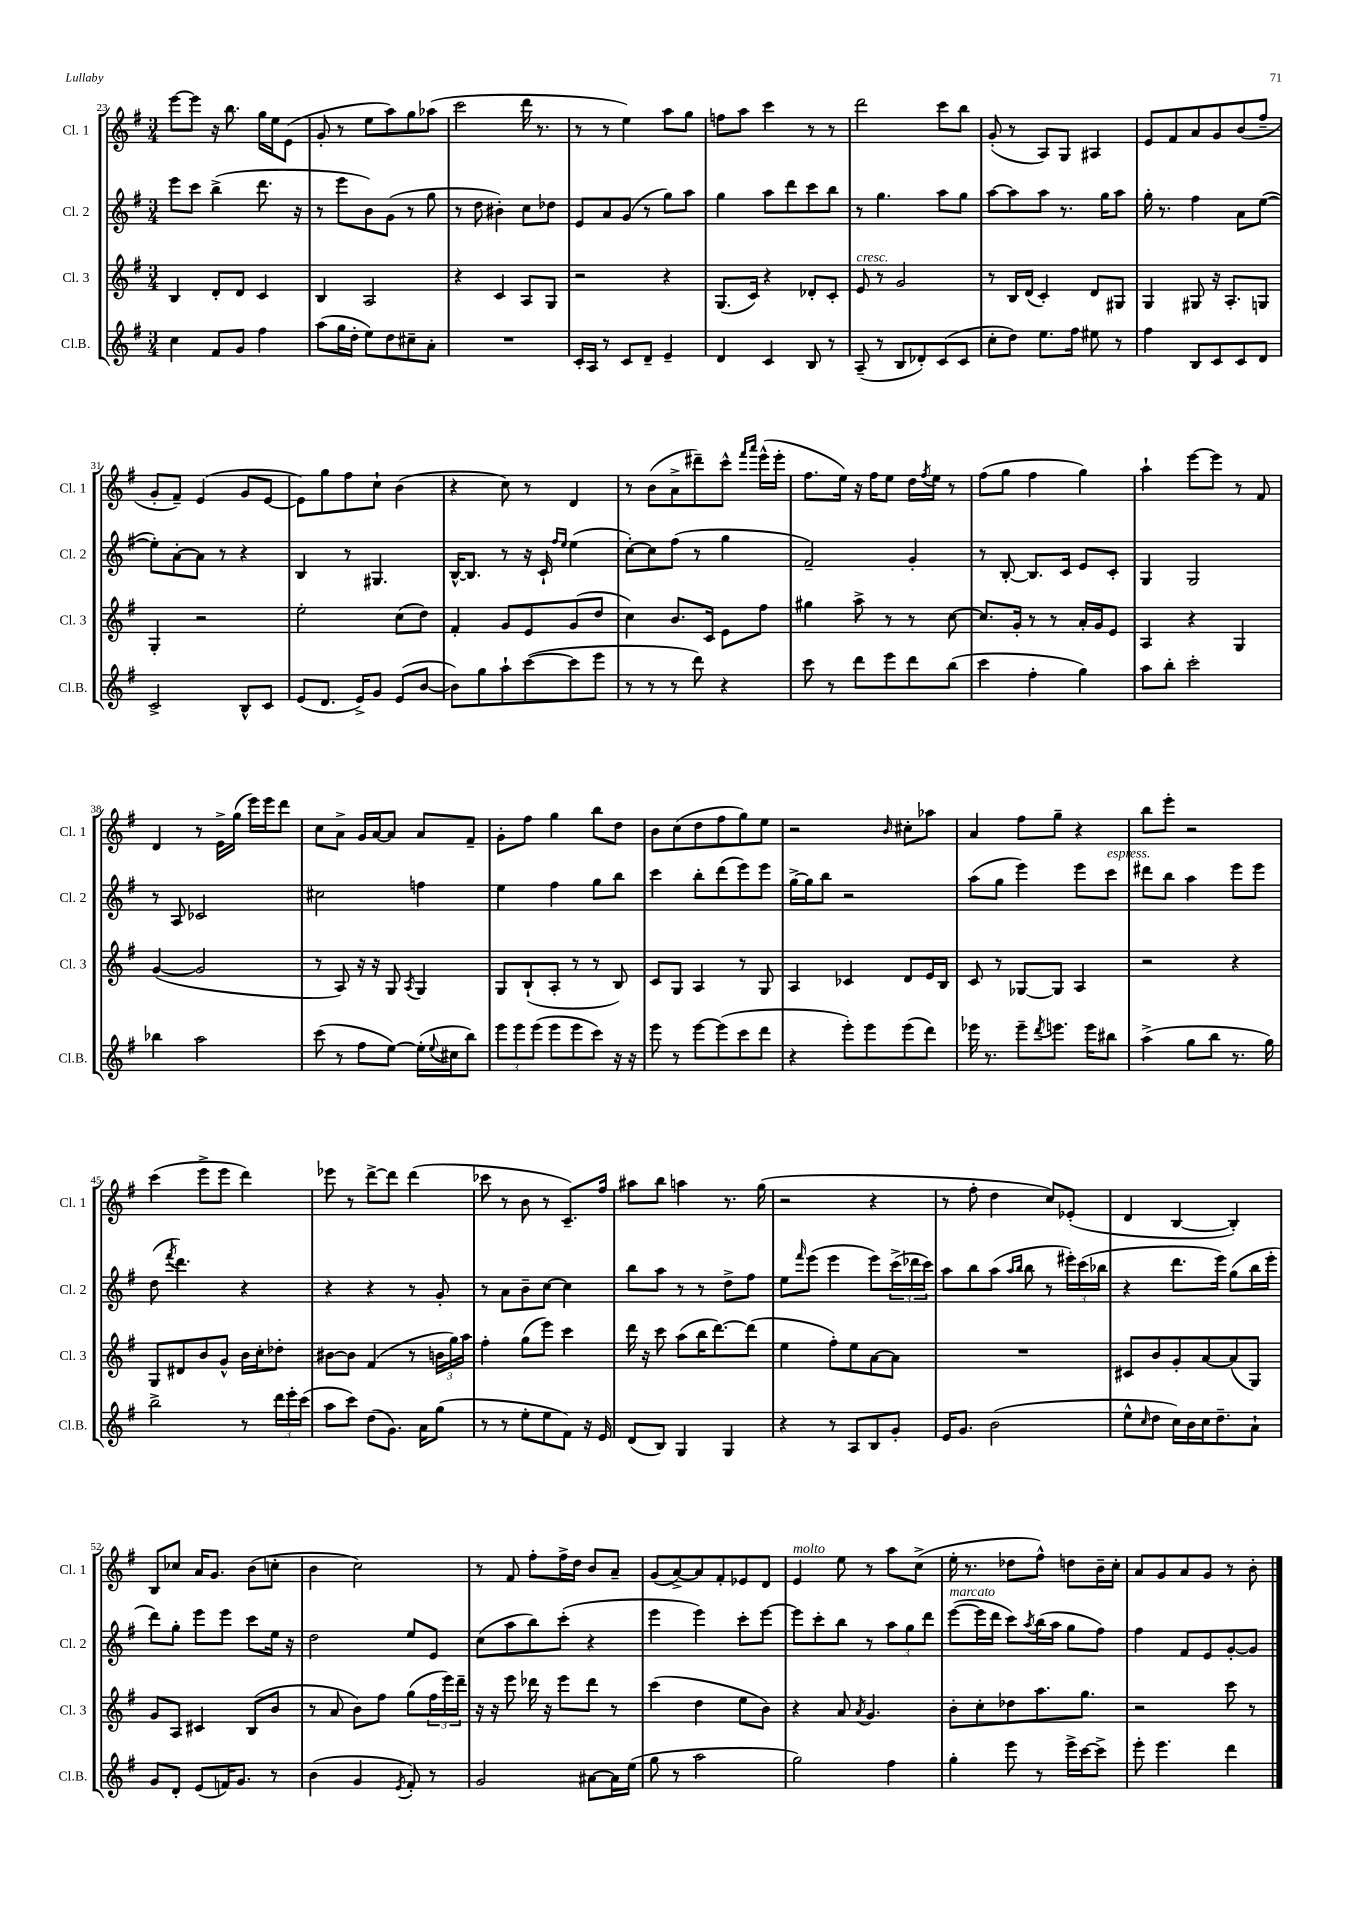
<<
\new StaffGroup <<
\new Staff = "s0" \with { instrumentName = "Cl. 1" shortInstrumentName = "Cl. 1" } {
    \clef treble \key g \major \numericTimeSignature \time 3/4
    e'''8~ e'''8 r16 b''8. g''16 e''16 e'8( |
    g'8-. r8 e''8 a''8) g''8 aes''8( |
    c'''2 d'''16 r8. |
    r8 r8 e''4) a''8 g''8 |
    f''8 a''8 c'''4 r8 r8 |
    d'''2 c'''8 b''8 |
    g'8-.( r8 a8) g8 ais4 |
    e'8 fis'8 a'8 g'8 b'8( fis''8-- |
    g'8-. fis'8--) e'4( g'8 e'8~ |
    e'8) g''8 fis''8 c''8-! b'4( |
    r4 c''8) r8 d'4 |
    r8 b'8( a'8-> dis'''8--) c'''8-^ \grace { fis'''16 a'''16 } e'''16-^( e'''16-. |
    fis''8. e''16) r16 fis''16 e''8 d''16 \acciaccatura { fis''8 } e''16 r8 |
    fis''8( g''8 fis''4 g''4) |
    a''4-! e'''8~ e'''8 r8 fis'8 |
    d'4 r8 e'16-> g''16( e'''16) e'''16 d'''8 |
    c''8 a'8-> g'16 a'16~ a'8 a'8 fis'8-- |
    g'8-. fis''8 g''4 b''8 d''8 |
    b'8 c''8( d''8 fis''8 g''8) e''8 |
    r2 \grace { b'16 } cis''8-. aes''8 |
    a'4 fis''8 g''8-- r4 |
    b''8 e'''8-. r2 |
    c'''4( e'''8-> e'''8 d'''4) |
    ees'''8 r8 d'''8~-> d'''8 d'''4( |
    ces'''8 r8 b'8 r8 c'8.--) fis''16 |
    ais''8 b''8 a''4 r8. g''16( |
    r2 r4 |
    r8 fis''8-. d''4 c''8) ees'8-.( |
    d'4 b4~ b4-.) |
    b8 ces''8 a'16 g'8. b'8( c''8-. |
    b'4 c''2) |
    r8 fis'8 fis''8-. fis''16-> d''16 b'8 a'8-- |
    g'8( a'8~->) a'8 fis'8-. ees'8 d'8 |
    e'4^\markup { \italic "molto" } e''8 r8 a''8 c''8->( |
    e''16-. r8. des''8 fis''8-^) d''8 b'16-- c''16-. |
    a'8 g'8 a'8 g'8 r8 b'8-. \bar "|." |
}
\new Staff = "s1" \with { instrumentName = "Cl. 2" shortInstrumentName = "Cl. 2" } {
    \clef treble \key g \major \numericTimeSignature \time 3/4
    e'''8 c'''8 b''4->( d'''8. r16 |
    r8 e'''8 b'8) g'8( r8 g''8 |
    r8 d''8 bis'4-.) c''8 des''8 |
    e'8 a'8 g'8( r8 g''8) a''8 |
    g''4 a''8 d'''8 c'''8 b''8 |
    r8 g''4. a''8 g''8 |
    a''8~ a''8 a''8 r8. g''16 a''8 |
    g''16-. r8. fis''4 a'8 e''8~( |
    e''8-.) a'8~-. a'8 r8 r4 |
    b4 r8 gis4. |
    b16~-^ b8. r8 r16 c'16-! \grace { fis''16 e''16 } e''4( |
    c''8~-.) c''8 fis''8( r8 g''4 |
    fis'2--) g'4-. |
    r8 b8~-. b8. c'16 e'8 c'8-. |
    g4 g2 |
    r8 a8 ces'2 |
    cis''2 f''4 |
    e''4 fis''4 g''8 b''8 |
    c'''4 b''8-. d'''8( e'''8) e'''8 |
    g''16~-> g''16 b''8 r2 |
    a''8( g''8 e'''4) e'''8 c'''8^\markup { \italic "espress." } |
    dis'''8 b''8 a''4 e'''8 e'''8 |
    d''8( \acciaccatura { fis'''8 } d'''4.) r4 |
    r4 r4 r8 g'8-. |
    r8 a'8 b'8-- c''8~ c''4 |
    b''8 a''8 r8 r8 d''8-> fis''8 |
    e''8 \grace { fis'''16 } e'''8( e'''4 e'''8) \tuplet 3/2 { c'''16->( des'''16 c'''16) } |
    a''8 b''8 a''8( \grace { a''16 b''16 } b''8 r8 \tuplet 3/2 { eis'''16-.) c'''16( bes''16 } |
    r4 d'''8. e'''16) g''8( b''16 e'''16-. |
    d'''8) g''8-. e'''8 e'''8 c'''8 e''16 r16 |
    d''2 e''8 e'8 |
    c''8( a''8 b''8) c'''8-.( r4 |
    e'''4 e'''4) c'''8-. e'''8~ |
    e'''8 c'''8-. b''8 r8 \tuplet 3/2 { a''8 g''8 d'''8 } |
    e'''8~^\markup { \italic "marcato" }( e'''16 d'''16 c'''8) \acciaccatura { a''8 } b''16( a''16 g''8 fis''8) |
    fis''4 fis'8 e'8 g'8~-. g'8 \bar "|." |
}
\new Staff = "s2" \with { instrumentName = "Cl. 3" shortInstrumentName = "Cl. 3" } {
    \clef treble \key g \major \numericTimeSignature \time 3/4
    b4 d'8-. d'8 c'4 |
    b4 a2 |
    r4 c'4 a8 g8 |
    r2 r4 |
    g8.( c'16) r4 des'8-. c'8-. |
    e'8^\markup { \italic "cresc." } r8 g'2 |
    r8 b16 d'16( c'4-.) d'8 gis8 |
    g4 gis8 r16 a8.-. g8 |
    g4-. r2 |
    e''2-. c''8( d''8) |
    fis'4-. g'8 e'8 g'8( d''8 |
    c''4) b'8. c'16 e'8 fis''8 |
    gis''4 a''8-> r8 r8 c''8~ |
    c''8. g'16-. r8 r8 a'16-. g'16 e'8 |
    a4 r4 g4 |
    g'4~( g'2 |
    r8 a8) r16 r16 g8 \acciaccatura { a8 } g4 |
    g8 b8-!( a8-. r8 r8 b8) |
    c'8 g8 a4 r8 g8 |
    a4 ces'4 d'8 e'16 b16 |
    c'8 r8 ges8~ ges8 a4 |
    r2 r4 |
    g8 dis'8 b'8 g'8-^ b'16 c''16-. des''8-. |
    bis'8~ bis'8 fis'4( r8 \tuplet 3/2 { b'16 g''16) a''16 } |
    fis''4-. g''8( e'''8) c'''4 |
    d'''16 r16 c'''8 a''8( b''16 d'''8.~) d'''8( |
    e''4 fis''8-.) e''8 a'8~ a'8 |
    R2. |
    cis'8 b'8 g'8-. a'8~ a'8( g8) |
    g'8 a8 cis'4 b8( b'8 |
    r8 a'8 b'8) fis''8 g''8( \tuplet 3/2 { fis''16 e'''16) d'''16-- } |
    r16 r16 e'''8 des'''16 r16 e'''8 des'''8 r8 |
    c'''4( d''4 e''8 b'8) |
    r4 a'8 \acciaccatura { a'8 } g'4. |
    b'8-. c''8-. des''8 a''8. g''8. |
    r2 c'''8 r8 \bar "|." |
}
\new Staff = "s3" \with { instrumentName = "Cl.B." shortInstrumentName = "Cl.B." } {
    \clef treble \key g \major \numericTimeSignature \time 3/4
    c''4 fis'8 g'8 fis''4 |
    a''8( g''16 d''16-. e''8) d''8 cis''8-- a'8-. |
    R2. |
    c'16-. a16 r8 c'8 d'8-- e'4-- |
    d'4 c'4 b8 r8 |
    a8--( r8 b8 des'8-.) c'8( c'8 |
    c''8-. d''8) e''8. fis''16 eis''8 r8 |
    fis''4 b8 c'8 c'8 d'8 |
    c'2-> b8-^ c'8 |
    e'8( d'8. e'16->) g'8 e'8( b'8~ |
    b'8) g''8 a''8-! c'''8~( c'''8 e'''8 |
    r8 r8 r8 d'''8) r4 |
    c'''8 r8 d'''8 e'''8 d'''8 b''8( |
    c'''4 fis''4-. g''4) |
    a''8 b''8-. c'''2-. |
    bes''4 a''2 |
    c'''8( r8 fis''8 e''8~) e''16-.( \appoggiatura { e''8 } cis''16 b''8) |
    \tuplet 3/2 { e'''8 e'''8 e'''8( } e'''8 e'''8 c'''8) r16 r16 |
    e'''8 r8 e'''8~ e'''8( c'''8 d'''8 |
    r4 e'''8-.) e'''8 e'''8( d'''8) |
    ees'''16 r8. ees'''8-- \acciaccatura { d'''8 } e'''8. e'''16 bis''8 |
    a''4->( g''8 b''8 r8. g''16) |
    b''2-> r8 \tuplet 3/2 { d'''16 e'''16-. c'''16( } |
    a''8 c'''8) d''8( g'8.) a'16 g''8( |
    r8 r8 e''8-. e''8 fis'8) r16 e'16 |
    d'8( b8) g4 g4 |
    r4 r8 a8 b8 g'8-. |
    e'16 g'8. b'2( |
    e''8-^ \grace { c''16 } d''8 c''16) b'16 c''16 d''8.-- a'8-! |
    g'8 d'8-. e'8( f'16) g'8. r8 |
    b'4( g'4 \acciaccatura { e'8 } fis'8-.) r8 |
    g'2 ais'8~ ais'16 e''16( |
    g''8 r8 a''2 |
    g''2) fis''4 |
    g''4-. e'''8 r8 e'''16-> c'''16~ c'''8-> |
    e'''8-. e'''4. d'''4 \bar "|." |
}
>>
>>
\layout { \context { \Score currentBarNumber = #23 } }
